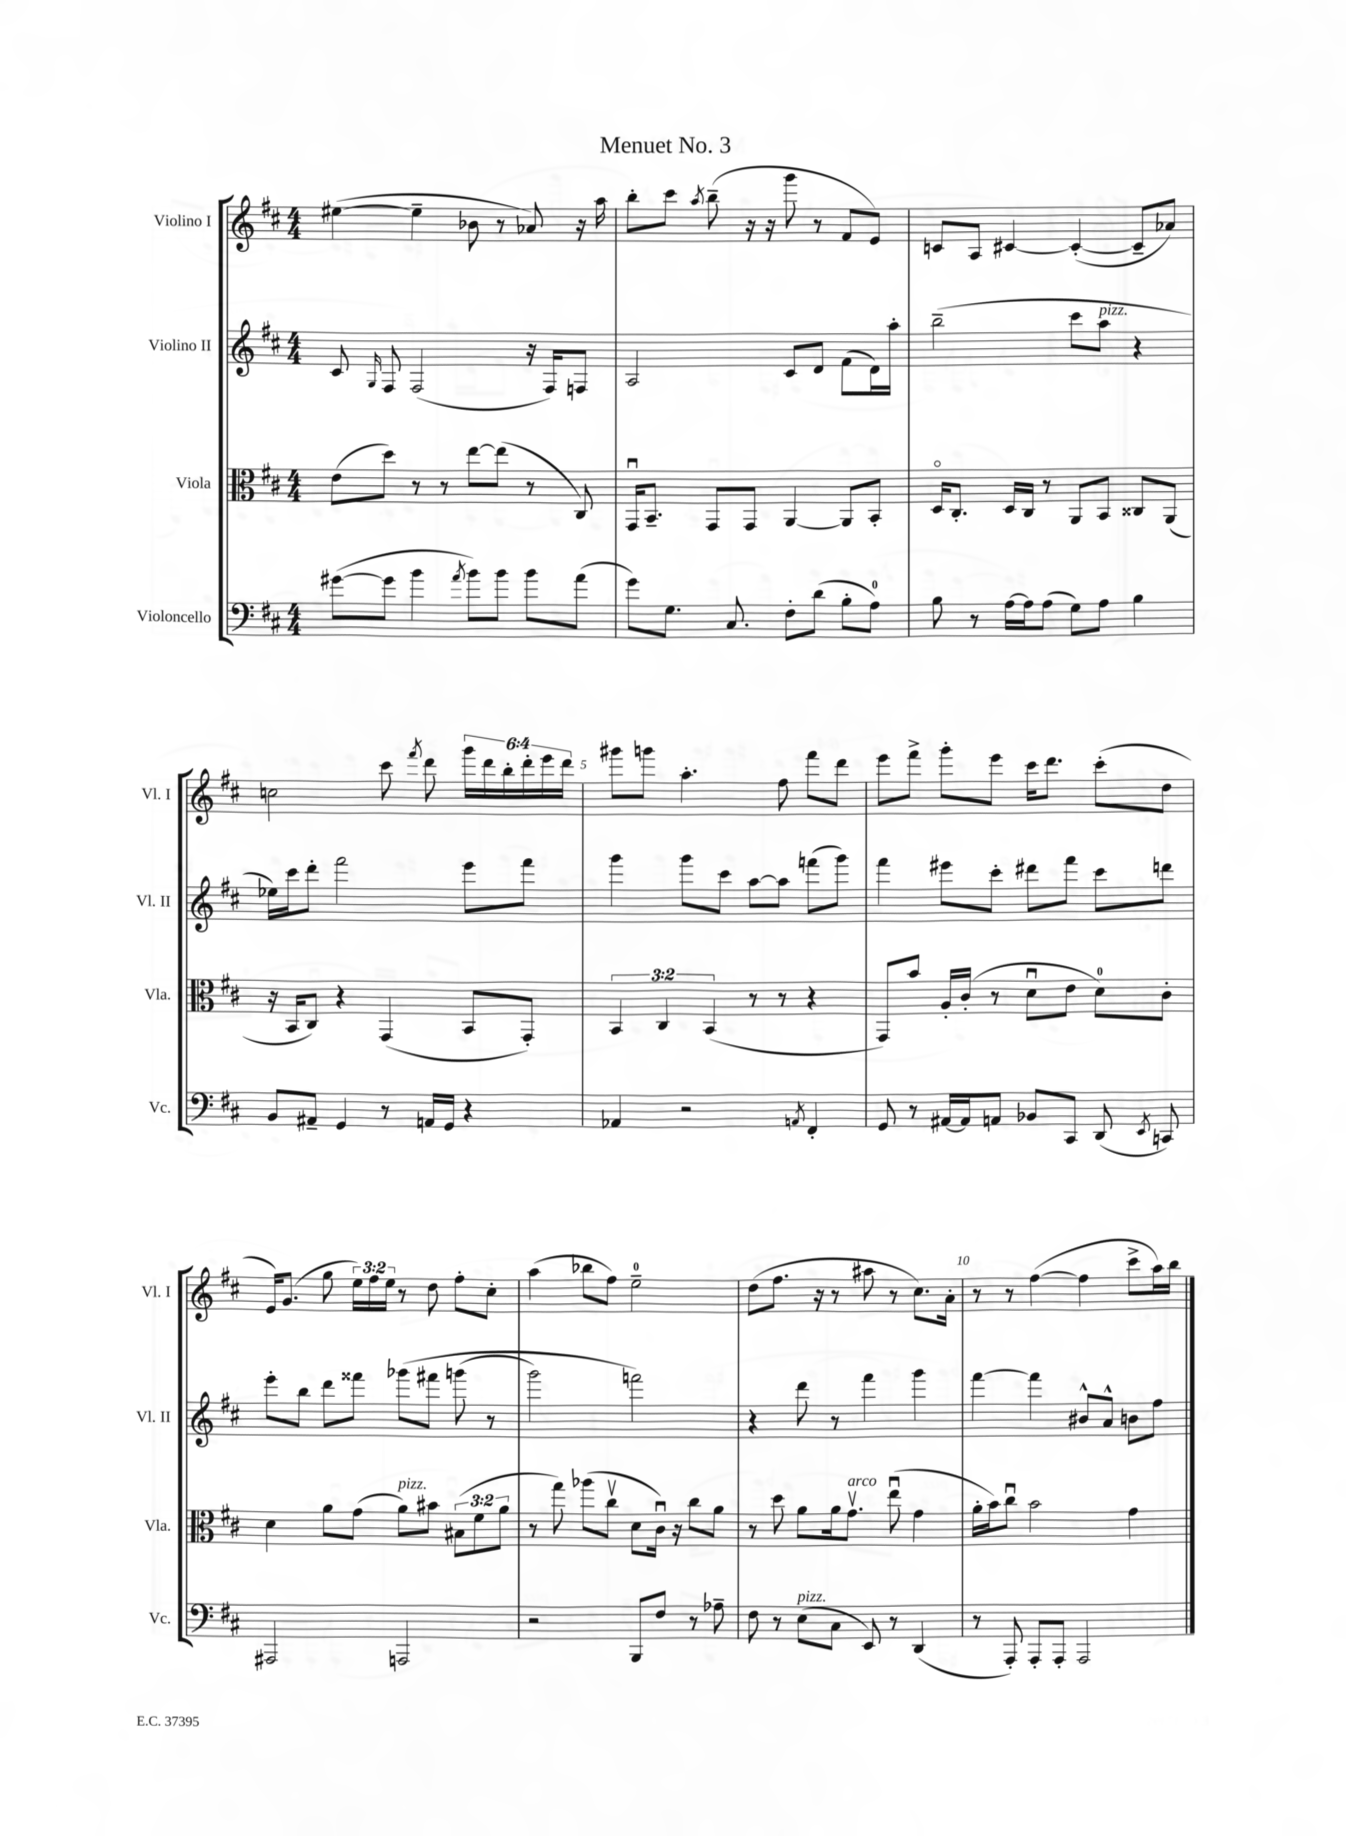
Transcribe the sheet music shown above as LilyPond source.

\header { title = "Menuet No. 3" }
<<
\new StaffGroup <<
\new Staff = "s0" \with { instrumentName = "Violino I" shortInstrumentName = "Vl. I" } {
    \clef treble \key d \major \numericTimeSignature \time 4/4 \override Staff.TupletNumber.text = #tuplet-number::calc-fraction-text
    \autoBeamOff eis''4~( eis''4-- bes'8 r8 aes'8) r16 a''16 |
    b''8[-. cis'''8] \acciaccatura { a''8 } b''8--( r16 r16 g'''8 r8 fis'8[ e'8]) |
    c'8[ a8] cis'4~ cis'4~-.( cis'8[-- aes'8]) |
    c''2 cis'''8 \acciaccatura { fis'''8 } d'''8 \tuplet 6/4 { g'''16[ d'''16 b''16-. d'''16-. e'''16 d'''16] } |
    gis'''8[ g'''8] a''4.-. fis''8 fis'''8[ d'''8] |
    e'''8[ fis'''8]-> g'''8[-. e'''8] cis'''16[ d'''8.] cis'''8[-.( d''8] |
    e'16[) g'8.]( g''8 \tuplet 3/2 { e''16[) fis''16 e''16] } r8 d''8 fis''8[-. cis''8]-. |
    a''4( bes''8[ fis''8]) e''2-0-- |
    d''8[( fis''8.] r16 r8 ais''8 r8 cis''8.[) a'16]-. |
    r8 r8 fis''4~( fis''4 cis'''8[-> a''16) b''16] \bar "|." |
}
\new Staff = "s1" \with { instrumentName = "Violino II" shortInstrumentName = "Vl. II" } {
    \clef treble \key d \major \numericTimeSignature \time 4/4
    \autoBeamOff cis'8 \grace { g16 } fis8 fis2( r16 fis16[) f8] |
    a2 cis'8[ d'8] fis'8[( d'16) a''16]-. |
    b''2--( cis'''8[ a''8]^\markup { \italic "pizz." } r4 |
    ees''16[) cis'''16 d'''8]-. fis'''2 e'''8[ fis'''8] |
    g'''4 g'''8[ cis'''8] a''8[~ a''8] f'''8[( g'''8]) |
    fis'''4 eis'''8[ cis'''8]-. dis'''8[ fis'''8] cis'''8[ d'''8] |
    e'''8[-. b''8] d'''8[ fisis'''8] ges'''8[\( fis'''8] g'''8( r8 |
    g'''2) f'''2\) |
    r4 d'''8 r8 fis'''4 g'''4 |
    fis'''4~ fis'''4 bis'8[-^ a'8]-^ b'8[ fis''8] \bar "|." |
}
\new Staff = "s2" \with { instrumentName = "Viola" shortInstrumentName = "Vla." } {
    \clef alto \key d \major \numericTimeSignature \time 4/4 \override Staff.TupletNumber.text = #tuplet-number::calc-fraction-text
    \autoBeamOff e'8[( d''8]) r8 r8 e''8[~ e''8]( r8 cis8) |
    g,16[\downbow b,8.]-- g,8[ g,8] a,4~ a,8[ b,8]-. |
    d16[\flageolet cis8.]-. d16[ cis16] r8 a,8[ b,8] cisis8[ a,8]( |
    r16 b,16[ cis8]) r4 g,4( b,8[ g,8]-.) |
    \tuplet 3/2 { b,4 cis4 b,4( } r8 r8 r4 |
    g,8[) b'8] a16[-. cis'16]-.( r8 d'8[\downbow e'8] d'8[-0) cis'8]-. |
    d'4 a'8[ g'8]( a'8[^\markup { \italic "pizz." }) bis'8] \tuplet 3/2 { bis8[( fis'8 a'8] } |
    r8 g''8) aes''8[( cis''8]\upbow d'8[ cis'16]\downbow) r16 cis''8[ a'8] |
    r8 d''8 a'8[ a'16 g'8.]\upbow^\markup { \italic "arco" } e''8\downbow( g'4 |
    a'16[-. b'16) cis''8]\downbow b'2 g'4 \bar "|." |
}
\new Staff = "s3" \with { instrumentName = "Violoncello" shortInstrumentName = "Vc." } {
    \clef bass \key d \major \numericTimeSignature \time 4/4
    \autoBeamOff gis'8[~( gis'8] b'4 \acciaccatura { a'8 } b'8[) b'8] b'8[ a'8]( |
    g'8[) g8.] cis8. fis8[-. d'8]( b8[-. a8]-0) |
    b8 r8 a16[~ a16 a8]( g8[) a8] b4 |
    b,8[ ais,8]-- g,4 r8 a,16[ g,16] r4 |
    aes,4 r2 \acciaccatura { a,8 } fis,4-. |
    g,8 r8 ais,16[~ ais,16 a,8] bes,8[ cis,8] d,8( \acciaccatura { e,8 } c,8) |
    ais,,2 a,,2 |
    r2 b,,8[ fis8] r8 aes8-- |
    fis8 r8 e8[^\markup { \italic "pizz." }( cis8] e,8) r8 d,4( |
    r8 a,,8-.) a,,8[-. a,,8]-. a,,2 \bar "|." |
}
>>
>>
\layout { \context { \Score \override BarNumber.break-visibility = ##(#f #t #t) barNumberVisibility = #(every-nth-bar-number-visible 5) } }
